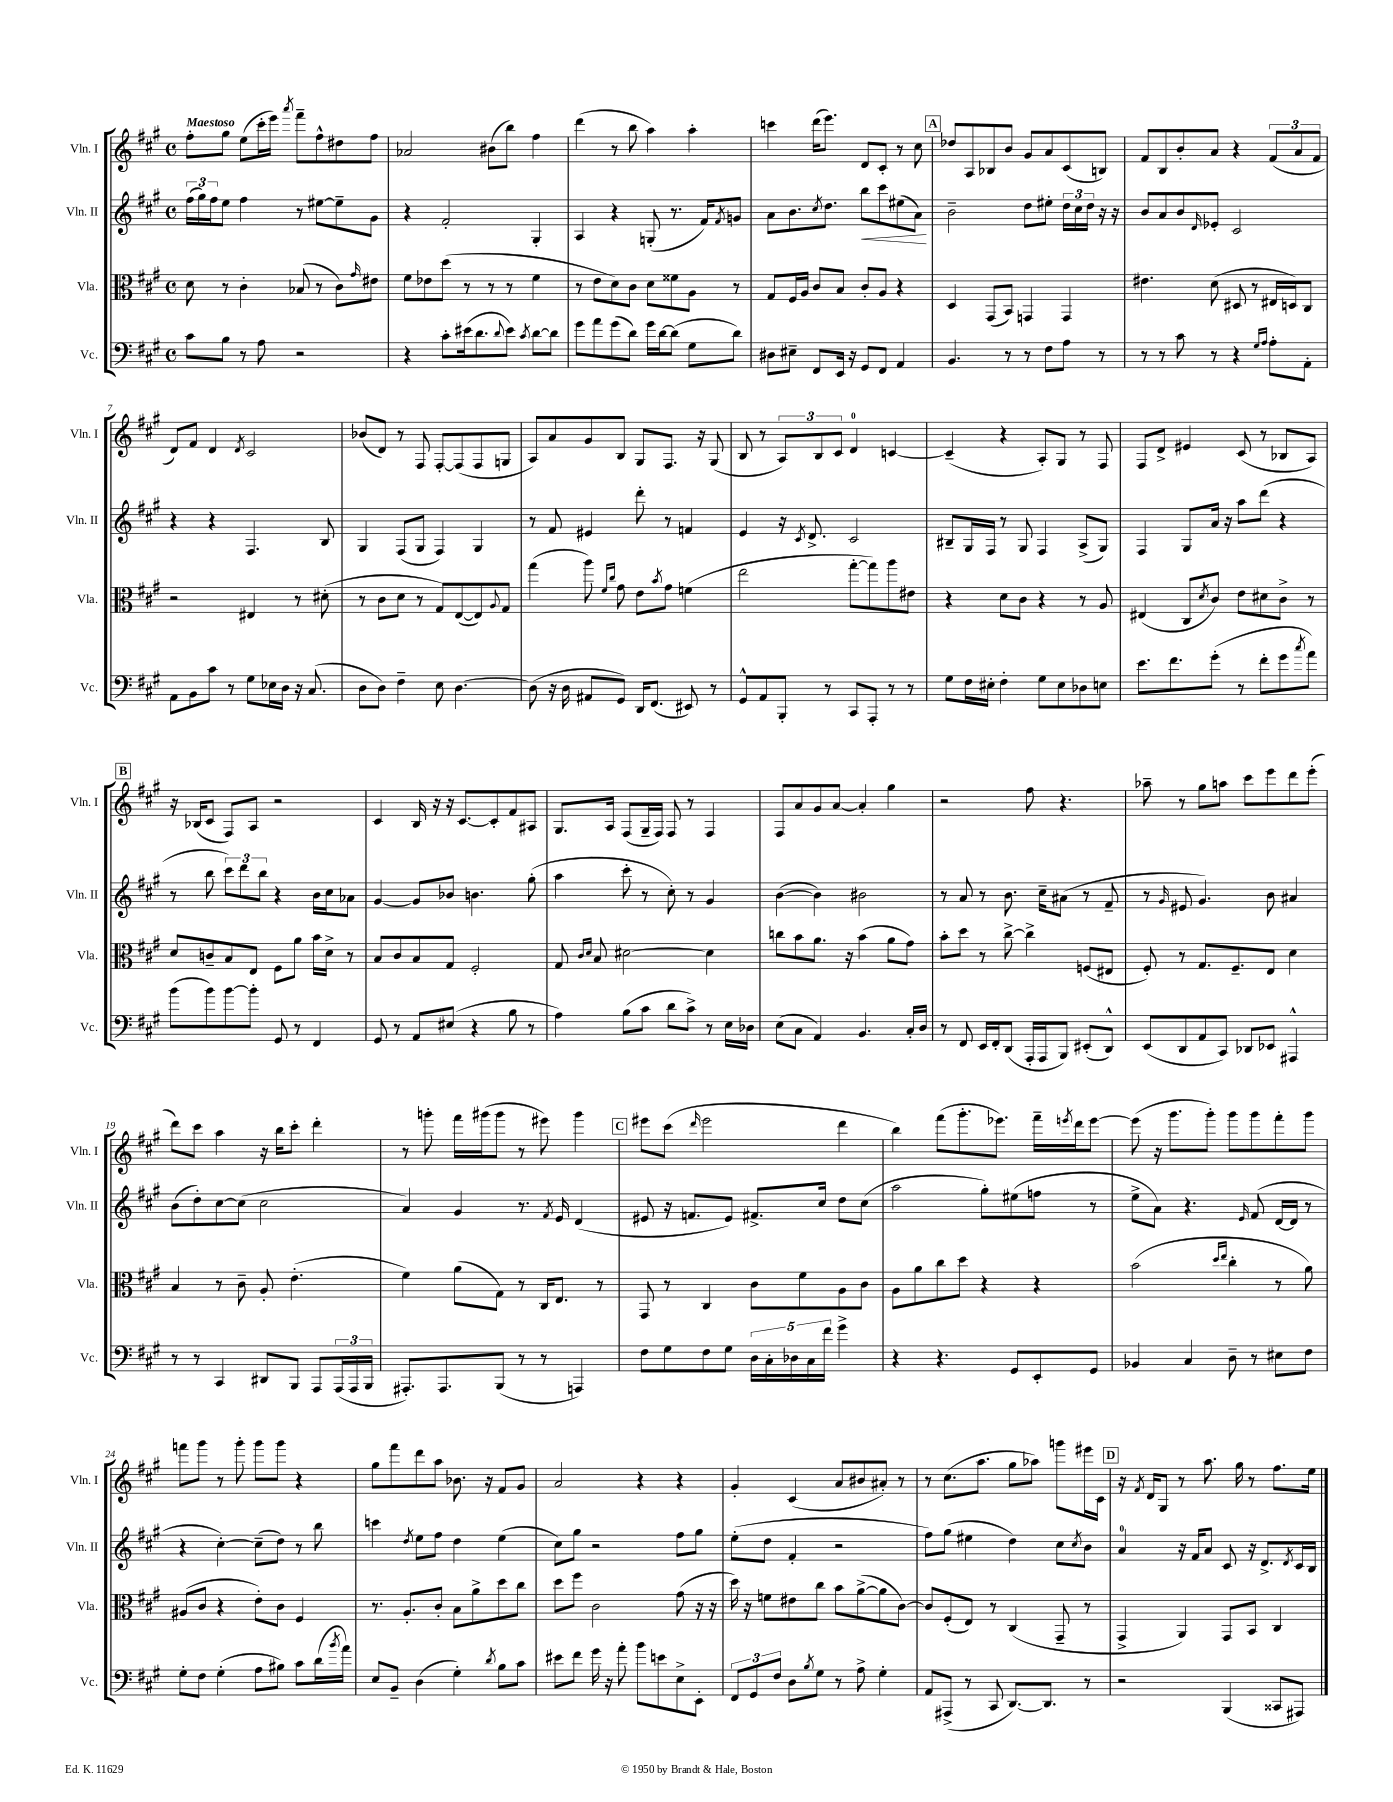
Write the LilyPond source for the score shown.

<<
\new StaffGroup <<
\new Staff = "s0" \with { instrumentName = "Vln. I" shortInstrumentName = "Vln. I" } {
    \clef treble \key a \major \defaultTimeSignature \time 4/4 \tempo "Maestoso"
    fis''8-. gis''8 e''8( cis'''16-. e'''16) \acciaccatura { a'''8 } fis'''8-- fis''8-^ dis''8 fis''8 |
    aes'2 bis'8( b''8) fis''4 |
    d'''4( r8 b''8 a''4) a''4-. |
    c'''4 d'''16( e'''8.) d'8 cis'8-. r8 cis''8 |
    \mark \markup { \box "A" } des''8 a8 bes8 b'8 gis'8 a'8 cis'8( b8) |
    fis'8 b8 b'8-. a'8 r4 \tuplet 3/2 { fis'8( a'8 fis'8 } |
    d'8) fis'8 d'4 \acciaccatura { d'8 } cis'2 |
    bes'8( d'8) r8 fis8 fis8~-. fis8( fis8 g8 |
    a8) a'8 gis'8 b8 gis8 fis8. r16 gis8( |
    b8 r8 \tuplet 3/2 { a8) b8 cis'8 } d'4-0 c'4~ |
    c'4--( r4 a8-.) gis8 r8 fis8 |
    fis8 d'8-> eis'4 cis'8( r8 bes8 a8) |
    \mark \markup { \box "B" } r16 bes16( cis'8 fis8) a8 r2 |
    cis'4 b16 r16 r16 cis'8.~ cis'8-. fis'8 ais8 |
    gis8. a16 fis8( gis16-- fis16) fis8 r8 fis4 |
    fis8 a'8 gis'8 a'8~ a'4-. gis''4 |
    r2 fis''8 r4. |
    aes''8-- r8 gis''8 a''8 cis'''8 e'''8 d'''8 e'''8-.( |
    d'''8) cis'''8 a''4 r16 b''16 cis'''8-. d'''4-. |
    r8 g'''8-. fis'''16 gis'''16( gis'''8 r8 eis'''8) gis'''4 |
    \mark \markup { \box "C" } eis'''8 cis'''8( \grace { d'''16 } eis'''2 d'''4 |
    b''4) fis'''8( gis'''8.-. ees'''8.) fis'''16-- \acciaccatura { e'''8 } d'''16 e'''8~ |
    e'''8( r16 gis'''8. gis'''8-.) gis'''8 gis'''8 fis'''8-. gis'''8 |
    f'''8 gis'''8 r8 gis'''8-. gis'''8 gis'''8 r4 |
    gis''8 fis'''8 d'''8 a''8 bes'8. r16 fis'8 gis'8 |
    a'2 r4 r4 |
    gis'4-. cis'4( a'8 bis'8 ais'8-.) r8 |
    r8 cis''8.( a''8. gis''8 aes''8) g'''8 eis'''16 cis'16 |
    \mark \markup { \box "D" } r16 \acciaccatura { fis'8 } d'16 gis8 r8 a''8. gis''16 r8 fis''8. e''16 \bar "|." |
}
\new Staff = "s1" \with { instrumentName = "Vln. II" shortInstrumentName = "Vln. II" } {
    \clef treble \key a \major \defaultTimeSignature \time 4/4
    \tuplet 3/2 { fis''16( gis''16) fis''16 } e''8 fis''4 r8 eis''8~ eis''8-- gis'8 |
    r4 fis'2-. gis4-. |
    a4 r4 g8-.( r8. fis'16) \acciaccatura { fis'8 } g'8 |
    a'8 b'8. \acciaccatura { cis''8 } d''8. b''8\< cis'''8 eis''8( a'8\!) |
    \mark \markup { \box "A" } b'2-- d''8 eis''8-. \tuplet 3/2 { d''16 cis''16 d''16 } r16 r16 |
    b'8 a'8 b'8 \grace { d'16 } ees'8-. cis'2 |
    r4 r4 fis4. b8 |
    gis4 fis8( gis8 fis4) gis4 |
    r8 fis'8 eis'4 d'''8-. r8 f'4 |
    e'4 r16 \acciaccatura { cis'8 } d'8.-> cis'2 |
    bis8-- gis16 fis16 r8 gis8 fis4 a8->( gis8) |
    fis4 gis8 a'16 r16 a''8 d'''8( r4 |
    \mark \markup { \box "B" } r8 b''8 \tuplet 3/2 { cis'''8) d'''8 b''8 } r4 b'16 cis''16 aes'8 |
    gis'4~ gis'8 bes'8 b'4. gis''8-.( |
    a''4 cis'''8-. r8 cis''8-.) r8 gis'4 |
    b'4~( b'4) bis'2 |
    r8 a'8 r8 b'8. cis''16-- ais'8( r8 fis'8-- |
    r8 \grace { gis'16 } eis'8 gis'4.) b'8 ais'4 |
    b'8( d''8-.) cis''8~ cis''8( cis''2 |
    a'4) gis'4 r8. \acciaccatura { fis'8 } e'16 d'4( |
    \mark \markup { \box "C" } eis'8 r16 f'8. eis'8) fis'8.-> cis''16 d''8 cis''8( |
    a''2 gis''8-.) eis''8( f''8 r8 |
    e''8-> a'8) r4. \grace { e'16 } fis'8( d'16~ d'16 r8 |
    r4 cis''4~-.) cis''8--( d''8) r8 b''8 |
    c'''4 \acciaccatura { d''8 } e''8 fis''8 d''4 e''4( |
    cis''8) gis''8 r2 fis''8 gis''8 |
    e''8-.( d''8 fis'4-. r2 |
    fis''8) gis''8( eis''4 d''4) cis''8 \acciaccatura { cis''8 } b'8 |
    \mark \markup { \box "D" } a'4-0 r16 fis'16 a'8 cis'8 r16 d'8.-> \acciaccatura { d'8 } cis'16 b16 \bar "|." |
}
\new Staff = "s2" \with { instrumentName = "Vla." shortInstrumentName = "Vla." } {
    \clef alto \key a \major \defaultTimeSignature \time 4/4
    d'8 r8 cis'4-. bes8( r8 cis'8) \grace { gis'16 } eis'8 |
    fis'8 ees'8 d''8( r8 r8 r8 fis'4 |
    r8 e'8 d'8) cis'8 d'8 fisis'8 a8 r8 |
    gis8 fis16 a16 cis'8 b8 cis'8-. a8 r4 |
    \mark \markup { \box "A" } d4 gis,8( b,8) g,4 g,4 |
    eis'4. d'8( dis8 r8 eis16 d16) cis8 |
    r2 eis4 r8 dis'8-.( |
    r8 cis'8 d'8 r8 gis8) e8~( e8) \appoggiatura { a8 } gis8 |
    gis''4( a''8) \grace { fis'16 cis''16 } gis'8 e'8 \acciaccatura { b'8 } gis'8 f'4( |
    e''2 gis''8~-. gis''8) a''8 eis'8 |
    r4 d'8 cis'8 r4 r8 a8 |
    eis4( cis8 \acciaccatura { d'8 } cis'8) e'8 dis'8 cis'8-> r8 |
    \mark \markup { \box "B" } d'8 c'8-- b8 e8 fis8 a'8 b'16 d'16-> r8 |
    b8 cis'8 b8 gis8 fis2-. |
    gis8 \grace { cis'16 d'16 } b8 dis'2~ dis'4 |
    c''8 b'8 a'8. r16 b'4( a'8 gis'8) |
    b'8-. d''8 r8 cis''8~-> cis''4-> f8( eis8 |
    fis8-.) r8 gis8. fis8.-- e8 d'4 |
    b4 r8 cis'8-- a8-. e'4.-.( |
    fis'4) a'8( gis8) r8 cis16 e8. r8 |
    \mark \markup { \box "C" } gis,8 r8 cis4 cis'8 fis'8 a8 cis'8 |
    a8 a'8 cis''8 d''8 r4 r4 |
    b'2( \grace { d''16 e''16 } cis''4-. r8 a'8) |
    ais8( cis'8 r4 e'8-.) cis'8 fis4 |
    r8. a8.-. cis'8-. b8 a'8-> d''8 cis''8 |
    d''8 fis''8 cis'2 gis'8( r16 r16 |
    d''16) r16 f'8 eis'8 cis''8 b'8 a'8~->( a'8 cis'8~) |
    cis'8 fis8-.( e8) r8 cis4( gis,8-- r8 |
    \mark \markup { \box "D" } gis,4-> a,4) gis,8 b,8 cis4 \bar "|." |
}
\new Staff = "s3" \with { instrumentName = "Vc." shortInstrumentName = "Vc." } {
    \clef bass \key a \major \defaultTimeSignature \time 4/4
    cis'8 b8 r8 a8 r2 |
    r4 cis'8-. eis'16( d'8. \appoggiatura { d'8 } eis'8) \acciaccatura { cis'8 } d'8~ d'8 |
    gis'8 a'8 gis'8( d'8) gis'16 d'16~ d'8( gis8 d'8) |
    dis8 eis8-- fis,8 e,16 r16 gis,8 fis,8 a,4 |
    \mark \markup { \box "A" } b,4. r8 r8 fis8 a8 r8 |
    r8 r8 cis'8 r8 r4 \grace { gis16 a16 } a8-. a,8-. |
    a,8 b,8 cis'8 r8 gis8 ees16 d16 r16 cis8.( |
    d8 d8) fis4-- e8 d4.~ |
    d8( r16 d16 ais,8 gis,8) d,16 fis,8.( eis,8) r8 |
    gis,8-^ a,8 b,,8-. r8 cis,8 a,,8-. r8 r8 |
    gis8 fis16 eis16-. fis4-. gis8 eis8 des8 e8 |
    e'8. fis'8. gis'8-.( r8 fis'8-. gis'8 \acciaccatura { cis''8 } a'8) |
    \mark \markup { \box "B" } b'8( b'8) b'8~ b'8-. gis,8 r8 fis,4 |
    gis,8 r8 a,8 eis8( r4 b8 r8 |
    a4) b8( cis'8 d'8 cis'8->) r8 e16 des16 |
    e8( cis8 a,4) b,4. cis16-. d16 |
    r8 fis,8 e,16 fis,16-. d,8( a,,16-. a,,16 b,,8) eis,8-.( d,8-^) |
    e,8( d,8 a,8 cis,8) des,8 ees,8 ais,,4-^ |
    r8 r8 cis,4 dis,8 b,,8 a,,8 \tuplet 3/2 { a,,16( a,,16 b,,16 } |
    ais,,8.-.) ais,,8. b,,8( r8 r8 a,,4) |
    \mark \markup { \box "C" } fis8 gis8 fis8 gis8 \tuplet 5/4 { d16 cis16-. des16 cis16 fis'16 } gis'4-> |
    r4 r4. gis,8 e,8-. gis,8 |
    bes,4 cis4 d8-- r8 eis8 fis8 |
    gis8-. fis8 gis4-.( a8 bis8) cis'8 d'16( \acciaccatura { b'8 } a'16) |
    e8 b,8-- d4( gis4-.) \acciaccatura { d'8 } b8 cis'8 |
    eis'8 fis'8 gis'16 r16 a'8-. b'8 e'8 e8-> e,8-. |
    \tuplet 3/2 { fis,8 gis,8 fis8 } d8 \acciaccatura { b8 } gis8 r8 a8-> gis4-. |
    a,8 ais,,8->( r8 cis,8 d,8.~) d,8. r8 |
    \mark \markup { \box "D" } r2 b,,4( cisis,8 ais,,8) \bar "|." |
}
>>
>>
